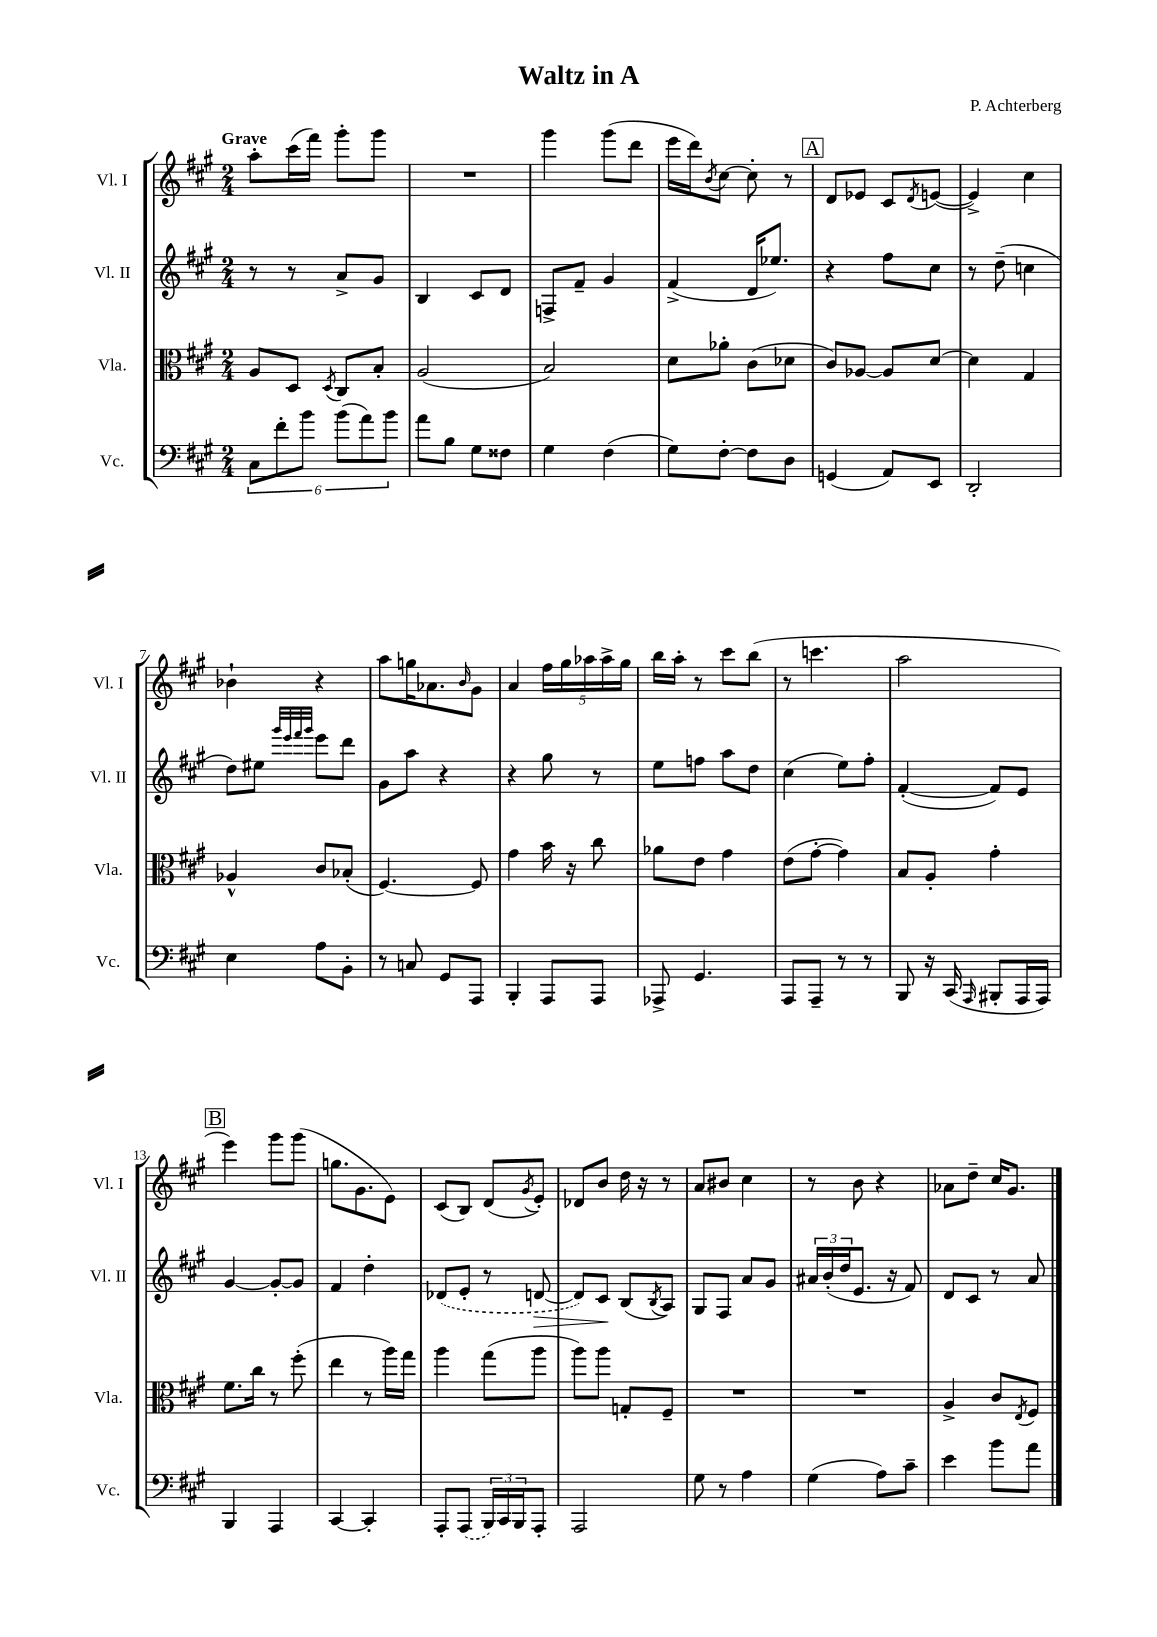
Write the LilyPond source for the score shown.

\header { title = "Waltz in A" composer = "P. Achterberg" }
<<
\new StaffGroup <<
\new Staff = "s0" \with { instrumentName = "Vl. I" shortInstrumentName = "Vl. I" } {
    \clef treble \key a \major \numericTimeSignature \time 2/4 \tempo "Grave"
    a''8-. cis'''16( fis'''16) gis'''8-. gis'''8 |
    R2 |
    gis'''4 gis'''8( d'''8 |
    e'''16 d'''16) \acciaccatura { b'8 } cis''8~ cis''8-. r8 |
    \mark \markup { \box "A" } d'8 ees'8 cis'8 \acciaccatura { d'8 } e'8~( |
    e'4->) cis''4 |
    bes'4-! r4 |
    a''8 g''16 aes'8. \grace { b'16 } gis'8 |
    a'4 \tuplet 5/4 { fis''16 gis''16 aes''16 aes''16-> gis''16 } |
    b''16 a''16-. r8 cis'''8 b''8( |
    r8 c'''4. |
    a''2 |
    \mark \markup { \box "B" } e'''4) gis'''8 gis'''8( |
    g''8. gis'8. e'8) |
    cis'8( b8) d'8( \acciaccatura { gis'8 } e'8-.) |
    des'8 b'8 d''16 r16 r8 |
    a'8 bis'8 cis''4 |
    r8 b'8 r4 |
    aes'8 d''8-- cis''16 gis'8. \bar "|." |
}
\new Staff = "s1" \with { instrumentName = "Vl. II" shortInstrumentName = "Vl. II" } {
    \clef treble \key a \major \numericTimeSignature \time 2/4
    r8 r8 a'8-> gis'8 |
    b4 cis'8 d'8 |
    f8-> fis'8-- gis'4 |
    fis'4->( d'16 ees''8.) |
    \mark \markup { \box "A" } r4 fis''8 cis''8 |
    r8 d''8--( c''4 |
    d''8) eis''8 \grace { gis'''32 e'''32 fis'''32 gis'''32 } e'''8 d'''8 |
    gis'8 a''8 r4 |
    r4 gis''8 r8 |
    e''8 f''8 a''8 d''8 |
    cis''4( e''8) fis''8-. |
    fis'4~-.( fis'8) e'8 |
    \mark \markup { \box "B" } gis'4~ gis'8~-. gis'8 |
    fis'4 d''4-. |
    \once \slurDashed des'8( e'8-. r8 d'8~\> |
    d'8) cis'8\! b8( \acciaccatura { b8 } a8) |
    gis8 fis8 a'8 gis'8 |
    \tuplet 3/2 { ais'16 b'16-.( d''16 } e'8. r16 fis'8) |
    d'8 cis'8 r8 a'8 \bar "|." |
}
\new Staff = "s2" \with { instrumentName = "Vla." shortInstrumentName = "Vla." } {
    \clef alto \key a \major \numericTimeSignature \time 2/4
    a8 d8 \acciaccatura { d8 } cis8 b8-. |
    a2( |
    b2) |
    d'8 aes'8-. cis'8( des'8 |
    \mark \markup { \box "A" } cis'8) aes8~ aes8 d'8~ |
    d'4 gis4 |
    aes4-^ cis'8 bes8-.( |
    fis4.~) fis8 |
    gis'4 b'16 r16 cis''8 |
    aes'8 e'8 gis'4 |
    e'8( gis'8~-. gis'4) |
    b8 a8-. gis'4-. |
    \mark \markup { \box "B" } fis'8. cis''16 r8 fis''8-.( |
    e''4 r8 a''16) gis''16 |
    a''4 gis''8( a''8 |
    a''8) a''8 g8-. fis8-- |
    R2 |
    R2 |
    a4-> cis'8 \acciaccatura { e8 } fis8 \bar "|." |
}
\new Staff = "s3" \with { instrumentName = "Vc." shortInstrumentName = "Vc." } {
    \clef bass \key a \major \numericTimeSignature \time 2/4
    \tuplet 6/4 { cis8 fis'8-. b'8 b'8( a'8) b'8 } |
    a'8 b8 gis8 fisis8 |
    gis4 fis4( |
    gis8) fis8~-. fis8 d8 |
    \mark \markup { \box "A" } g,4( a,8) e,8 |
    d,2-. |
    e4 a8 b,8-. |
    r8 c8 gis,8 a,,8 |
    b,,4-. a,,8 a,,8 |
    aes,,8-> gis,4. |
    a,,8 a,,8-- r8 r8 |
    b,,8 r16 cis,16( \grace { a,,16 } bis,,8-. a,,16 a,,16) |
    \mark \markup { \box "B" } b,,4 a,,4 |
    cis,4~ cis,4-. |
    a,,8-. \once \slurDashed a,,8( \tuplet 3/2 { b,,16) cis,16 b,,16 } a,,8-. |
    a,,2 |
    gis8 r8 a4 |
    gis4( a8) cis'8-- |
    e'4 b'8 a'8 \bar "|." |
}
>>
>>
